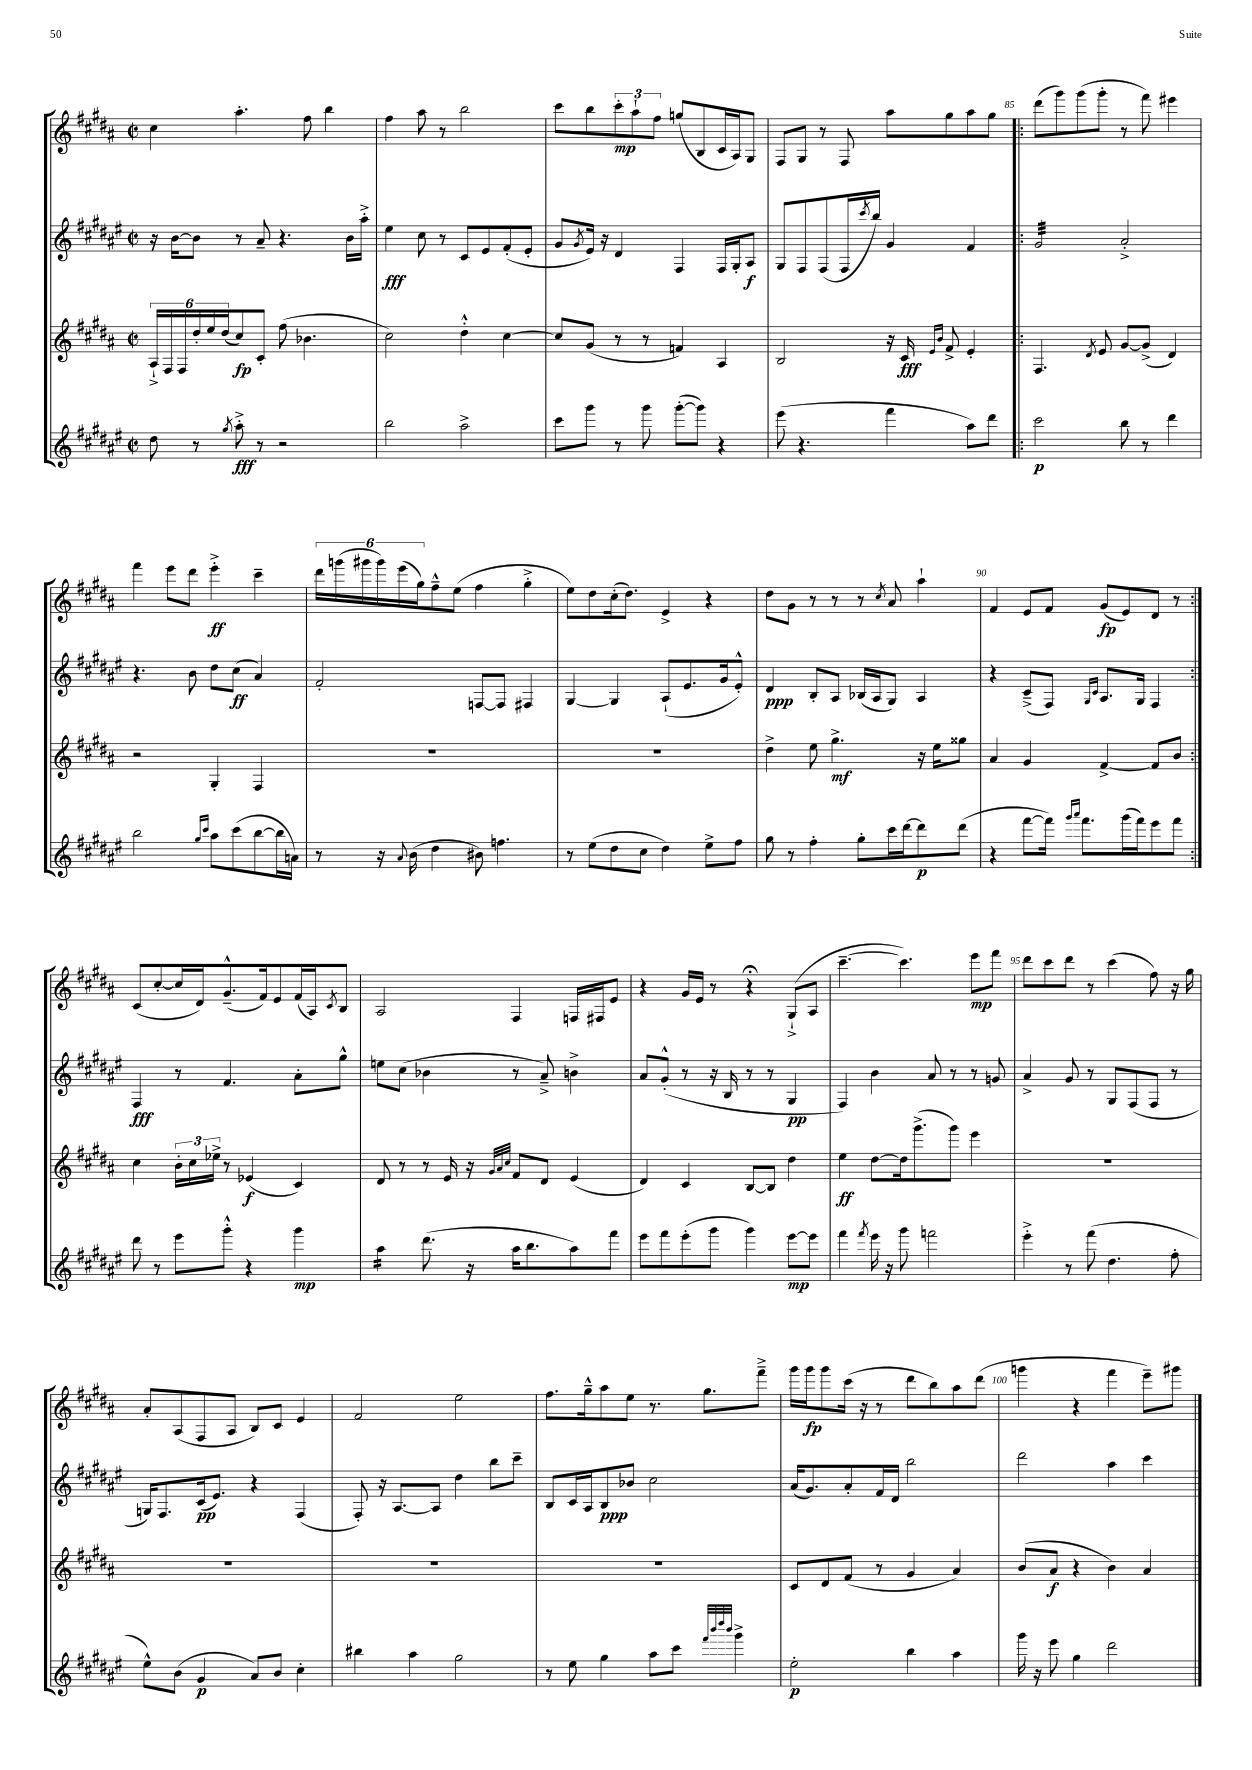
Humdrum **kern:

**kern	**kern	**kern	**kern
*staff4	*staff3	*staff2	*staff1
*clefG2	*clefG2	*clefG2	*clefG2
*k[f#c#g#d#a#e#]	*k[f#c#g#d#a#]	*k[f#c#g#d#a#e#]	*k[f#c#g#d#a#]
*M2/2	*M2/2	*M2/2	*M2/2
*met(c|)	*met(c|)	*met(c|)	*met(c|)
8dd#	24A#`^	16r	4cc#
.	24F#	.	.
.	.	[16b	.
.	24F#	.	.
8r	24dd#'	8b]	.
.	24ee	.	.
.	(24dd#	.	.
8qgg#	.	.	.
8aa#'^	8cc#)	8r	4.aa#'
8r	8c#'	8a#~	.
2r	(8ff#	4.r	.
.	4.b-	.	8ff#
.	.	.	4bb
.	.	16b	.
.	.	16aa#'^	.
=	=	=	=
2bb	2cc#)	4ee#	4ff#
.	.	8cc#	8aa#
.	.	8r	8r
2aa#^	4dd#'^^	8c#	2bb
.	.	8e#	.
.	[4cc#	(8f#'	.
.	.	8e#'	.
=	=	=	=
8ccc#	8cc#]	8g#	8ccc#
.	.	8qg#	.
8ggg#	(8g#	16e#)	8bb
.	.	16r	.
8r	8r	4d#	12ccc#'
.	.	.	12aa#`
8ggg#	8r	.	.
.	.	.	12ff#
([8ggg#'	4f)	4F#	(8gg
8ggg#])	.	.	8B
4r	4A#	16F#	16c#
.	.	16G#'	16A#)
.	.	8A#	8G#
=	=	=	=
(8eee#	2B	8G#	8F#
4.r	.	8F#	8G#
.	.	(8F#	8r
.	.	16F#	8F#
.	.	8qccc#	.
.	.	16bb)	.
4fff#	16r	4g#	8aa#
.	16c#	.	.
.	16qqe	.	.
.	16qqb	.	.
.	8f#^	.	8gg#
8aa#)	4e'	4f#	8aa#
8ddd#	.	.	8gg#
=!|:	=!|:	=!|:	=!|:
2ccc#	4.F#	2g#	(8ddd#
.	.	.	8ggg#)
.	.	.	(8ggg#
.	8qd#	.	.
.	8e	.	8ggg#'
8bb	[8g#	2a#'^	8r
8r	(8g#^]	.	8fff#)
4ddd#	4d#)	.	4eee#
=	=	=	=
2bb	2r	4.r	4fff#
.	.	.	8eee
.	.	8b	8ddd#
16qqgg#	.	.	.
16qqccc#	.	.	.
8aa#	4G#'	8dd#	4eee'^
(8ccc#	.	(8cc#	.
[8bb	4F#	4a#)	4ccc#~
16bb]	.	.	.
16a)	.	.	.
=	=	=	=
8r	1r	2f#'	24ddd#
.	.	.	(24ggg
.	.	.	24ggg#
16r	.	.	24ggg#)
.	.	.	(24eee
8qqa#	.	.	.
(16b	.	.	.
.	.	.	24gg#)
4dd#	.	.	8ff#~^^
.	.	.	(8ee
8b#)	.	[8F	4ff#
4.ff	.	8F]	.
.	.	4F#	4gg#'^
=	=	=	=
8r	1r	[4G#	8ee)
(8ee#	.	.	8dd#
8dd#	.	4G#]	(16cc#'
.	.	.	8.dd#)
8cc#	.	.	.
4dd#)	.	(8A#`	4e^
.	.	8.e#	.
8ee#^	.	.	4r
.	.	16g#	.
8ff#	.	8e#'^^)	.
=	=	=	=
8gg#	4dd#^	4d#	8dd#
8r	.	.	8g#
4ff#'	8ee	8B'	8r
.	4.gg#^	8A#	8r
8gg#'	.	(16B-	8r
.	.	16A#	.
.	.	.	8qcc#
16ccc#	.	8G#)	8a#
[16ddd#	.	.	.
8ddd#]	16r	4A#	4aa#`
.	16ee	.	.
(8ddd#	8gg##	.	.
=	=	=	=
4r	4a#	4r	4f#
[8fff#	4g#	(8c#~^	8e
16fff#])	.	8F#)	8f#
16qqggg#	.	.	.
16qqaaa#	.	.	.
8.fff#	.	.	.
.	.	16qqG#	.
.	.	16qqc#	.
.	[4f#^	8.A#	(8g#
(16ggg#	.	.	8e)
16fff#)	.	16G#	.
8eee#	8f#]	4F#	8d#
8fff#	8b	.	8r
=:|!	=:|!	=:|!	=:|!
8ddd#	4cc#	4F#	(8c#
8r	.	.	[8cc#'
8eee#	24b'	8r	16cc#]
.	24cc#	.	.
.	.	.	16d#)
.	24ee-^	.	.
8ggg#'^^	8r	4.f#	(8.g#~^^
4r	(4e-	.	.
.	.	.	16f#)
.	.	.	8e
4ggg#	4c#)	8a#'	(16f#
.	.	.	16A#)
.	.	.	8qc#
.	.	8gg#^^	8B
=	=	=	=
4aa#	8d#	8ee	2A#
.	8r	(8cc#	.
(8.ddd#	8r	4b-	.
.	16e	.	.
16r	16r	.	.
.	32qqg#	.	.
.	32qqa#	.	.
.	32qqcc#	.	.
16aa#	8f#	8r	4F#
8.bb	.	.	.
.	8d#	8a#~^)	.
8aa#)	(4e	4b^	16F
.	.	.	16F#
8fff#	.	.	8e
=	=	=	=
8eee#	4d#)	8a#	4r
8fff#	.	(8g#'^^	.
(8eee#'	4c#	8r	16g#
.	.	.	16e
8ggg#	.	16r	8r
.	.	16B	.
4ggg#)	[8B	8r	4r;
.	8B]	8r	.
[8eee#	4dd#	4G#	(8G#`^
8eee#]	.	.	8A#
=	=	=	=
4fff#	4ee	4F#)	[4.ccc#~
8qfff#	.	.	.
16eee#	[8dd#	4b	.
16r	.	.	.
8ggg#	16dd#]	.	4.ccc#])
.	(8.ggg#^	.	.
2fff	.	8a#	.
.	8ggg#)	8r	.
.	4eee	8r	8eee
.	.	8g	8fff#
=	=	=	=
4eee#'^	1r	4a#^	8ddd#
.	.	.	8ccc#
8r	.	8g#	8ddd#
(8fff#	.	8r	8r
4.dd#	.	8G#	(4ccc#
.	.	(8F#	.
.	.	8F#	8ff#)
8ff#'	.	8r	16r
.	.	.	16gg#
=	=	=	=
8ee#^^)	1r	16G)	8a#'
.	.	8.F#	.
(8b	.	.	(8A#
4g#	.	(16c#	8F#
.	.	8.e#)	.
.	.	.	8A#
8a#)	.	4r	8B)
8b	.	.	8c#
4cc#'	.	(4F#	4e
=	=	=	=
4bb#	1r	8F#')	2f#
.	.	16r	.
.	.	[8.A#	.
4aa#	.	.	.
.	.	8A#]	.
2gg#	.	4dd#	2ee
.	.	8bb	.
.	.	8ccc#~	.
=	=	=	=
8r	1r	8B	8.ff#
8ee#	.	16c#	.
.	.	16A#	16gg#~^^
4gg#	.	8B	8aa#
.	.	8b-	8ee
8aa#	.	2cc#	8.r
8ccc#	.	.	.
.	.	.	8.gg#
32qqfff#	.	.	.
32qqbbb	.	.	.
32qqdddd#	.	.	.
32qqbbb	.	.	.
4ggg#^	.	.	.
.	.	.	8fff#~^
=	=	=	=
2ee#'	8c#	(16a#	16ggg#
.	.	8.g#)	16ggg#
.	8d#	.	8ggg#
.	(8f#	8a#'	(16ccc#
.	.	.	16r
.	8r	16f#	8r
.	.	16d#	.
4bb	4g#	2bb	8ddd#
.	.	.	8bb)
4aa#	4a#)	.	8aa#
.	.	.	(8ddd#
=	=	=	=
16ggg#	(8b	2ddd#	4ggg
16r	.	.	.
8eee#	8a#	.	.
4gg#	4r	.	4r
2ddd#	4b)	4aa#	4fff#
.	4a#	4ccc#	8eee~)
.	.	.	8ggg#
==	==	==	==
*-	*-	*-	*-
